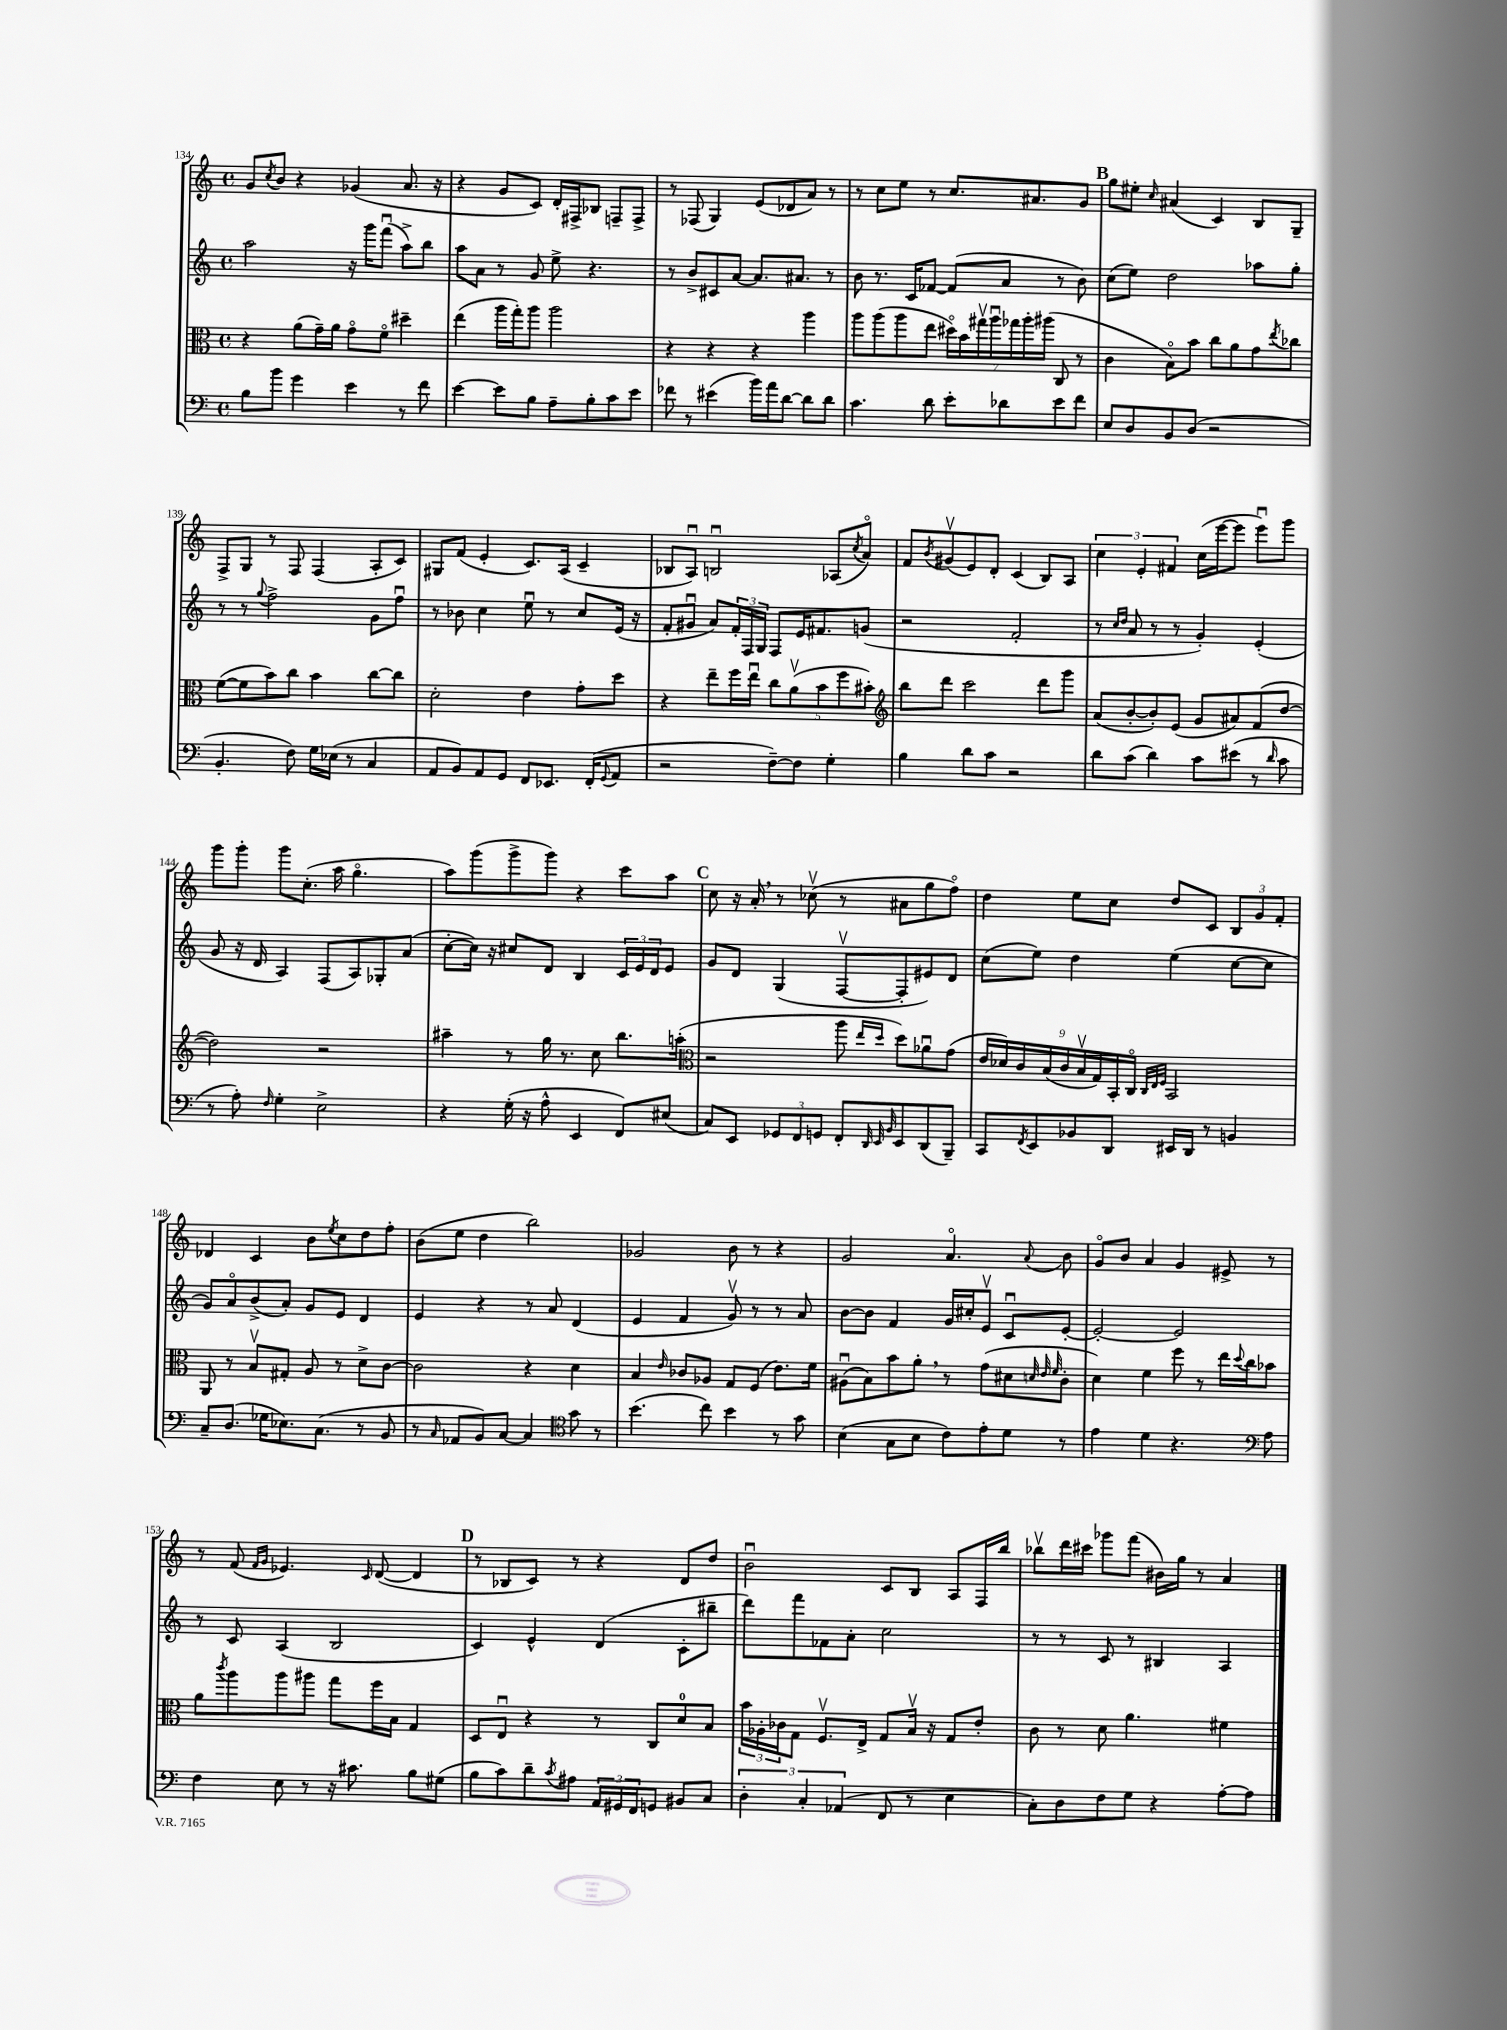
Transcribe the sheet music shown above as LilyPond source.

<<
\new StaffGroup <<
\new Staff = "s0" {
    \clef treble \key c \major \defaultTimeSignature \time 4/4
    g'8 \acciaccatura { c''8 } b'8 r4 ges'4( a'8. r16 |
    r4 g'8 c'8) d'16-. fis16-> bes8 f8-- f8-> |
    r8 fes8( g4) e'8( des'8 a'8) r8 |
    r8 c''8 e''8 r8 c''8. ais'8. g'8 |
    \mark \markup { \bold "B" } g''8 eis''8-. \grace { c''16 } ais'4( c'4) b8 g8-- |
    f8-> g8 r8 f8 f4( a8-. c'8) |
    gis8 f'8( e'4-. c'8.) a16( c'4-- |
    bes8 a8\downbow) b2\downbow aes8( \acciaccatura { c''8 } a'8\flageolet) |
    f'8 \acciaccatura { b'8 } gis'8\upbow( e'8) d'8-. c'4( b8) a8 |
    \tuplet 3/2 { c''4 e'4-. fis'4 } c''16( e'''16~ e'''8 e'''8\downbow) g'''8 |
    g'''8 g'''8-. g'''8 c''8.-.( a''16 g''4.\flageolet |
    a''8) g'''8( g'''8-> g'''8) r4 c'''8 a''8 |
    \mark \markup { \bold "C" } c''8 r16 a'16-. \breathe r8 ces''8\upbow( r8 ais'8 g''8 f''8\flageolet) |
    d''4 e''8 c''8 d''8 c'8 \tuplet 3/2 { b8 g'8 f'8-. } |
    des'4 c'4 b'8 \acciaccatura { e''8 } c''8 d''8 f''8-. |
    b'8( e''8 d''4 b''2) |
    ges'2 b'8 r8 r4 |
    g'2 a'4.\flageolet \appoggiatura { a'8 } b'8 |
    g'8\flageolet b'8 a'4 g'4 eis'8-> r8 |
    r8 f'8( \grace { f'16 g'16 } ees'4.) \grace { c'16 } d'8~( d'4 |
    \mark \markup { \bold "D" } r8 bes8 c'8) r8 r4 d'8 d''8 |
    b'2\downbow c'8 b8 a8 f16 b''16 |
    bes''8\upbow d'''16 cis'''16 ges'''8 f'''8( bis'16) g''16 r8 a'4 \bar "|." |
}
\new Staff = "s1" {
    \clef treble \key c \major \defaultTimeSignature \time 4/4
    a''2 r16 g'''16 f'''8\downbow( a''8->) b''8 |
    a''8 a'8 r8 g'8 e''8-> r4. |
    r8 b'8-> cis'8 a'8~ a'8. ais'8. r8 |
    b'8 r8. c'16 fes'8~ fes'8( a'8 r8 b'8) |
    \mark \markup { \bold "B" } c''8( e''8) d''2 aes''8 g''8-. |
    r8 r8 \appoggiatura { g''8 } f''2-> g'8 f''8\downbow |
    r8 bes'8 c''4 e''8\downbow r8 c''8 e'16( r16 |
    f'8-. gis'8\downbow a'8) \tuplet 3/2 { f'16-. f16 g16 } f8 e'16 fis'8. g'8( |
    r2 f'2-. |
    r8 \grace { c''16 d''16 } a'8 r8 r8 g'4-.) e'4-.( |
    g'8 r16 d'16 a4) f8( a8) ges8-. a'8( |
    c''8~-. c''16) r16 cis''8 d'8 b4 \tuplet 3/2 { c'16 e'16 d'16 } e'8 |
    \mark \markup { \bold "C" } g'8 d'8 g4( f8~\upbow f8-. eis'8) d'8 |
    c''8( e''8) d''4 e''4( c''8~ c''8 |
    g'8) a'8\flageolet b'8->( a'8-.) g'8 e'8 d'4 |
    e'4 r4 r8 a'8 d'4( |
    e'4 f'4 g'8\upbow) r8 r8 a'8 |
    b'8~ b'8 f'4 g'16 cis''16-. e'8\upbow c'8\downbow e'8~-. |
    e'2~-. e'2 |
    r8 c'8 a4( b2 |
    \mark \markup { \bold "D" } c'4) e'4-^ d'4( c'8-. bis''8-- |
    d'''8) f'''8 fes'8 a'8-. c''2 |
    r8 r8 c'8 r8 bis4 a4 \bar "|." |
}
\new Staff = "s2" {
    \clef alto \key c \major \defaultTimeSignature \time 4/4
    r4 a'8( g'16--) a'16 g'8\flageolet f'8\flageolet dis''4-- |
    e''4( a''16 g''16-.) a''8 a''2 |
    r4 r4 r4 a''4 |
    a''8 a''8( a''8 e''8 \tuplet 7/4 { dis''16\flageolet) b'16 gis''16\upbow a''16\downbow ges''16 a''16-. ais''16( } c8 r8 |
    \mark \markup { \bold "B" } c'4 b8\flageolet) b'8 c''8 a'8 g'8 \acciaccatura { e''8 } ces''8 |
    f'8~( f'8 b'8) c''8 b'4 c''8~ c''8 |
    d'2-. e'4 g'8-. d''8 |
    r4 e''8-- f''16 e''16\downbow \tuplet 5/4 { c''8 a'8\upbow( b'8 f''8 bis'8-.) } |
    \clef treble b''8 d'''8 c'''2 d'''8 g'''8 |
    a'8( b'8~-. b'8-.) e'8( g'8 ais'8) f'8( d''8~ |
    d''2) r2 |
    ais''4-- r8 g''16 r8. c''8 b''8. a''16-.( |
    \mark \markup { \bold "C" } \clef alto r2 a''8 \grace { e''16 d''16 } d''8) aes'8\downbow g'8( |
    \tuplet 9/8 { e'16 des'16) c'16 b16( c'16 b16\upbow g16) b,16-. c16\flageolet } \grace { c32 e32 f32 } b,2 |
    a,8 r8 b8\upbow gis8-. a8 r8 d'8-> c'8~ |
    c'2 r4 d'4 |
    b4 \grace { e'16 } ces'8 aes8 g8 f8( e'8.) f'16 |
    ais8\downbow( b8) b'8 a'8-. \breathe r8 g'8( dis'8 \grace { d'32 e'32 f'32 } c'8-. |
    d'4) f'4 f''8 r8 e''16 \appoggiatura { d''8 } c''16 bes'8 |
    a'8 \acciaccatura { c'''8 } a''8 a''8 ais''8 g''8 f''16 b16 g4 |
    \mark \markup { \bold "D" } d8 e8\downbow r4 r8 c8 d'8-0 b8 |
    \tuplet 3/2 { b'16 aes16-. ces'16 } g8 f8.\upbow e16-> g8 b16\upbow r16 g8 e'8-. |
    c'8 r8 d'8 a'4. fis'4 \bar "|." |
}
\new Staff = "s3" {
    \clef bass \key c \major \defaultTimeSignature \time 4/4
    b8 b'8 g'4 e'4 r8 f'8 |
    e'4~ e'8 b8 a8-- b8-. c'8 e'8 |
    fes'8 r8 eis'4( b'16) a'16 d'8~ d'8 d'8 |
    c'4. d'8 e'8-. des'8 e'8 f'8 |
    \mark \markup { \bold "B" } e8 d8 b,8 d8( r2 |
    b,4.-. f8) g16 ees16( r8 c4 |
    a,8 b,8) a,8 g,8 f,8 ees,8. f,16-.( \appoggiatura { g,8 } a,8 |
    r2 f8~--) f8 g4-. |
    b4 d'8 c'8 r2 |
    d'8 c'8( d'4) c'8 eis'8( r8 \grace { d'16 } c'8 |
    r8 a8-.) \grace { f16 } g4-. e2-> |
    r4 g16-.( r16 a8-^ e,4 f,8) eis8( |
    \mark \markup { \bold "C" } c8) e,8 \tuplet 3/2 { ges,8 f,8 g,8 } f,8-. \grace { d,32 e,32 b,32 } e,8 d,8( b,,8--) |
    c,8 \acciaccatura { f,8 } e,8 bes,8 d,8 eis,16 d,16 r8 b,4 |
    c8-- d8.( ges16 ees8.) c8.( r8 b,8 |
    r8 \grace { c16 } aes,8 b,8) c8~ c4 \clef tenor g'8 r8 |
    b'4.( c''8) b'4 r8 g'8 |
    b4( g8 b8 c'8) e'8-. d'8 r8 |
    e'4 d'4 r4. \clef bass a8 |
    f4 e8 r8 r16 cis'8. b8 gis8( |
    \mark \markup { \bold "D" } b8 c'8) d'8-- \acciaccatura { c'8 } ais8 \tuplet 3/2 { a,16 gis,16 f,16 } g,8 bis,8 c8 |
    \tuplet 3/2 { d4-. c4-. aes,4( } f,8 r8 e4 |
    c8-.) d8 f8 g8 r4 a8~-. a8 \bar "|." |
}
>>
>>
\layout { \context { \Score currentBarNumber = #134 } }
